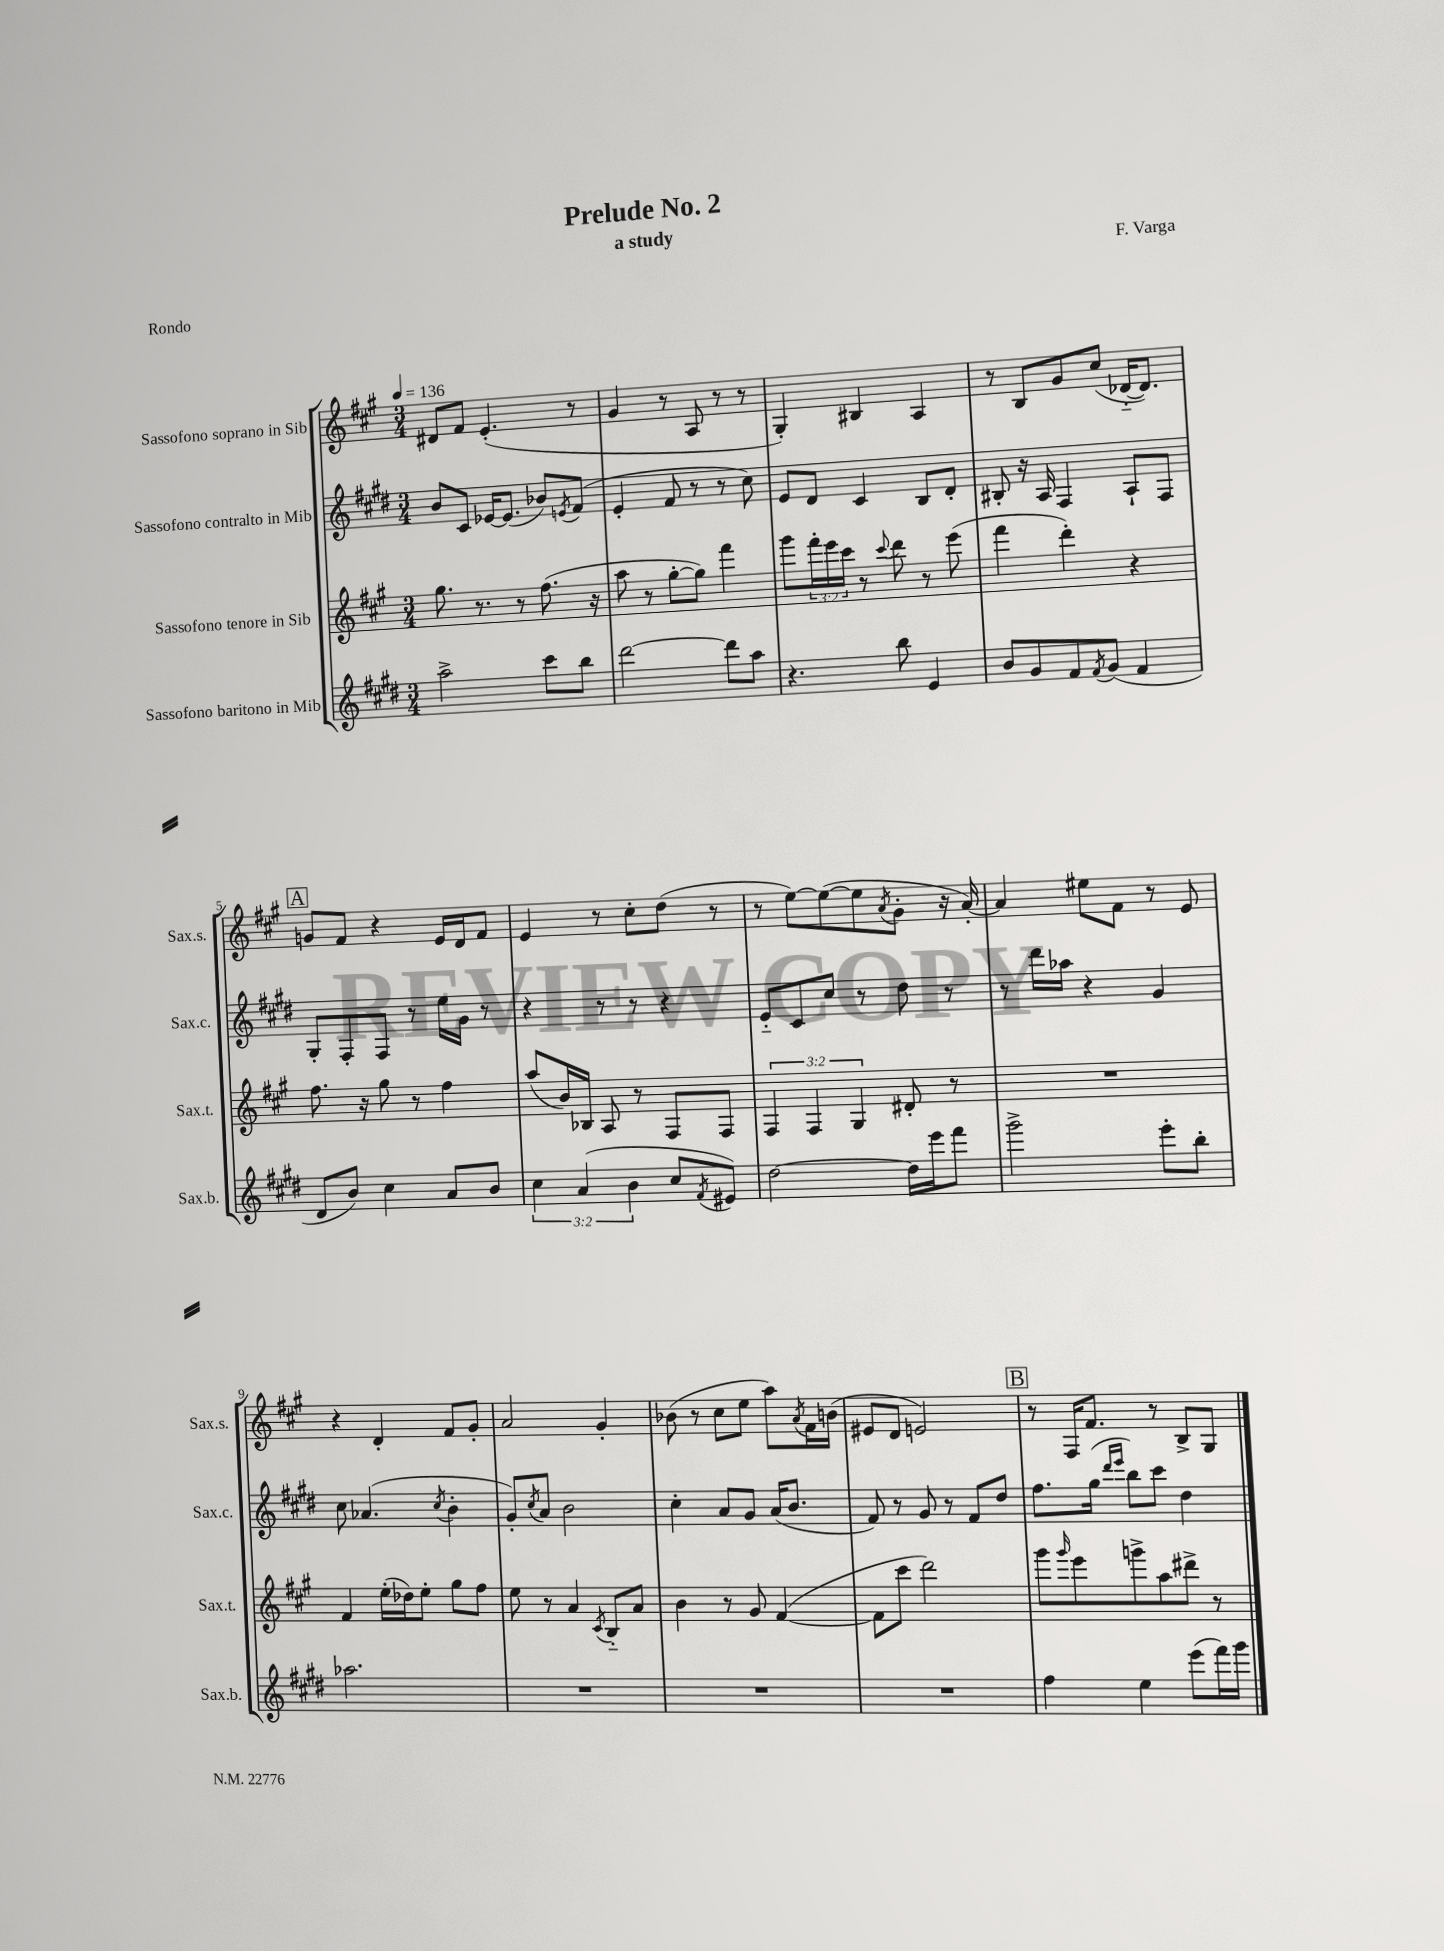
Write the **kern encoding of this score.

**kern	**kern	**kern	**kern
*part4	*part3	*part2	*part1
*staff4	*staff3	*staff2	*staff1
*I"Sassofono baritono in Mib	*I"Sassofono tenore in Sib	*I"Sassofono contralto in Mib	*I"Sassofono soprano in Sib
*I'Sax.b.	*I'Sax.t.	*I'Sax.c.	*I'Sax.s.
*clefG2	*clefG2	*clefG2	*clefG2
*k[f#c#g#d#]	*k[f#c#g#]	*k[f#c#g#d#]	*k[f#c#g#]
*M3/4	*M3/4	*M3/4	*M3/4
*MM136	*MM136	*MM136	*MM136
=1	=1	=1	=1
2aa^\	8.gg#\	8b/L	8d#X/L
.	.	8c#/J	8f#/J
.	8.r	.	.
.	.	[16e-X/KL	(4.e'/
.	.	(8.e-/J]	.
.	8r	.	.
8ccc#\L	(8.ff#\	8b-X/L)	.
.	.	8qen/	.
8bb\J	.	(8f#/J	8r
.	16r	.	.
=2	=2	=2	=2
[2ddd#\	8aa\	4e'/	4g#/
.	8r	.	.
.	[8gg#'\L	8f#/	8r
.	8gg#\J])	8r	8A/
8ddd#\L]	4fff#\	8r	8r
8aa\J	.	8cc#\)	8r
=3	=3	=3	=3
4.r	8ggg#\L	8e/L	4G#'/)
.	24fff#'\L	8d#/J	.
.	24eee\	.	.
.	24ccc#\JJ	.	.
.	8r	4c#/	4B#X/
.	8qqccc#/	.	.
8bb\	8ddd\	.	.
4e/	8r	8B/L	4A/
.	(8eee\	8d#'/J	.
=4	=4	=4	=4
8b/L	4fff#\	8B#X'/	8r
8g#/	.	16r	8B/L
.	.	16A/	.
8f#/	4ddd'\)	4F#/	8g#/
8qf#/	.	.	.
(8g#/J	.	.	(8cc#/J
4f#/	4r	8A`/L	[16d-X/KL
.	.	.	8.d-/J])
.	.	8F#/J	.
!!LO:LB:g=z
!!LO:REH:place=s1:t=A
=5	=5	=5	=5
8d#/L	8.ff#\	8G#'/L	8gn/L
8b/J)	.	8F#'/	8f#/J
.	16r	.	.
4cc#\	8gg#\	8F#/J	4r
.	8r	8r	.
8a/L	4ff#\	16ee\LL	16e/LL
.	.	16g#\JJ	16d/J
8b/J	.	8r	8f#/J
=6	=6	=6	=6
6cc#\	(8aa/L	4r	4e/
.	16b/L)	.	.
(6a/	.	.	.
.	16B-X/JJ	.	.
.	8A/	8r	8r
6b\	.	.	.
.	8r	8r	8cc#'\L
8cc#/L	8F#/L	4r	(8dd\J
8qf#/	.	.	.
8e#X/J)	8F#/J	.	8r
=7	=7	=7	=7
[2dd#\	6F#/	8e/L	8r
.	.	8c#/	[8ee\L)
.	6F#/	.	.
.	.	8cc#/J	(8ee\_
.	6G#/	.	.
.	.	8r	8ee\]
.	.	.	8qa/
16dd#\LL]	8d#X'/	8dd#\	8g#'\J
16eee\J	.	.	.
8fff#\J	8r	8r	16r
.	.	.	[16a'/)
=8	=8	=8	=8
2ggg#^\	2.r	8r	4a/]
.	.	16ddd#\LL	.
.	.	16aa-X\JJ	.
.	.	4r	8ee#X\L
.	.	.	8f#\J
8eee'\L	.	4g#/	8r
8bb'\J	.	.	8e/
!!LO:LB:g=z
=9	=9	=9	=9
2.aa-X\	4f#/	8cc#\	4r
.	.	(4.a-X/	.
.	(16ee'\LL	.	4d'/
.	16dd-X\J)	.	.
.	8ee'\J	.	.
.	.	8qcc#/	.
.	8gg#\L	4b'\	8f#/L
.	8ff#\J	.	8g#'/J
=10	=10	=10	=10
2.r	8ee\	8g#'/L)	2a/
.	.	8qcc#/	.
.	8r	8a/J	.
.	4a/	2b\	.
.	8qc#/	.	.
.	8B/L	.	4g#'/
.	8a/J	.	.
=11	=11	=11	=11
2.r	4b\	4cc#'\	(8b-X\
.	.	.	8r
.	8r	8a/L	8cc#\L
.	8g#/	8g#/J	8ee\J
.	([4f#/	(16a/KL	8aa\L)
.	.	8.b/J	.
.	.	.	8qa/
.	.	.	16f#\L
.	.	.	(16bn\JJ
=12	=12	=12	=12
2.r	8f#\L]	8f#/)	8e#X/L
.	8ccc#\J	8r	8d/J
.	2ddd\)	8g#/	2en/)
.	.	8r	.
.	.	8f#/L	.
.	.	8dd#/J	.
!!LO:REH:place=s1:t=B
=13	=13	=13	=13
4ff#\	8ggg#\L	8.ff#\L	8r
.	16qqggg#/	.	.
.	8eee\	.	16F#/KL
.	.	(16gg#\Jk	8.f#/J
.	.	16qqddd#/LL	.
.	.	16qqeee/JJ	.
4ee\	8gggn^\	8bb\L)	.
.	8aa\	8ccc#\J	8r
(8eee\L	8ddd#X^\J	4dd#\	8B^/L
16fff#\L)	8r	.	8G#/J
16ggg#\JJ	.	.	.
==	==	==	==
*-	*-	*-	*-
